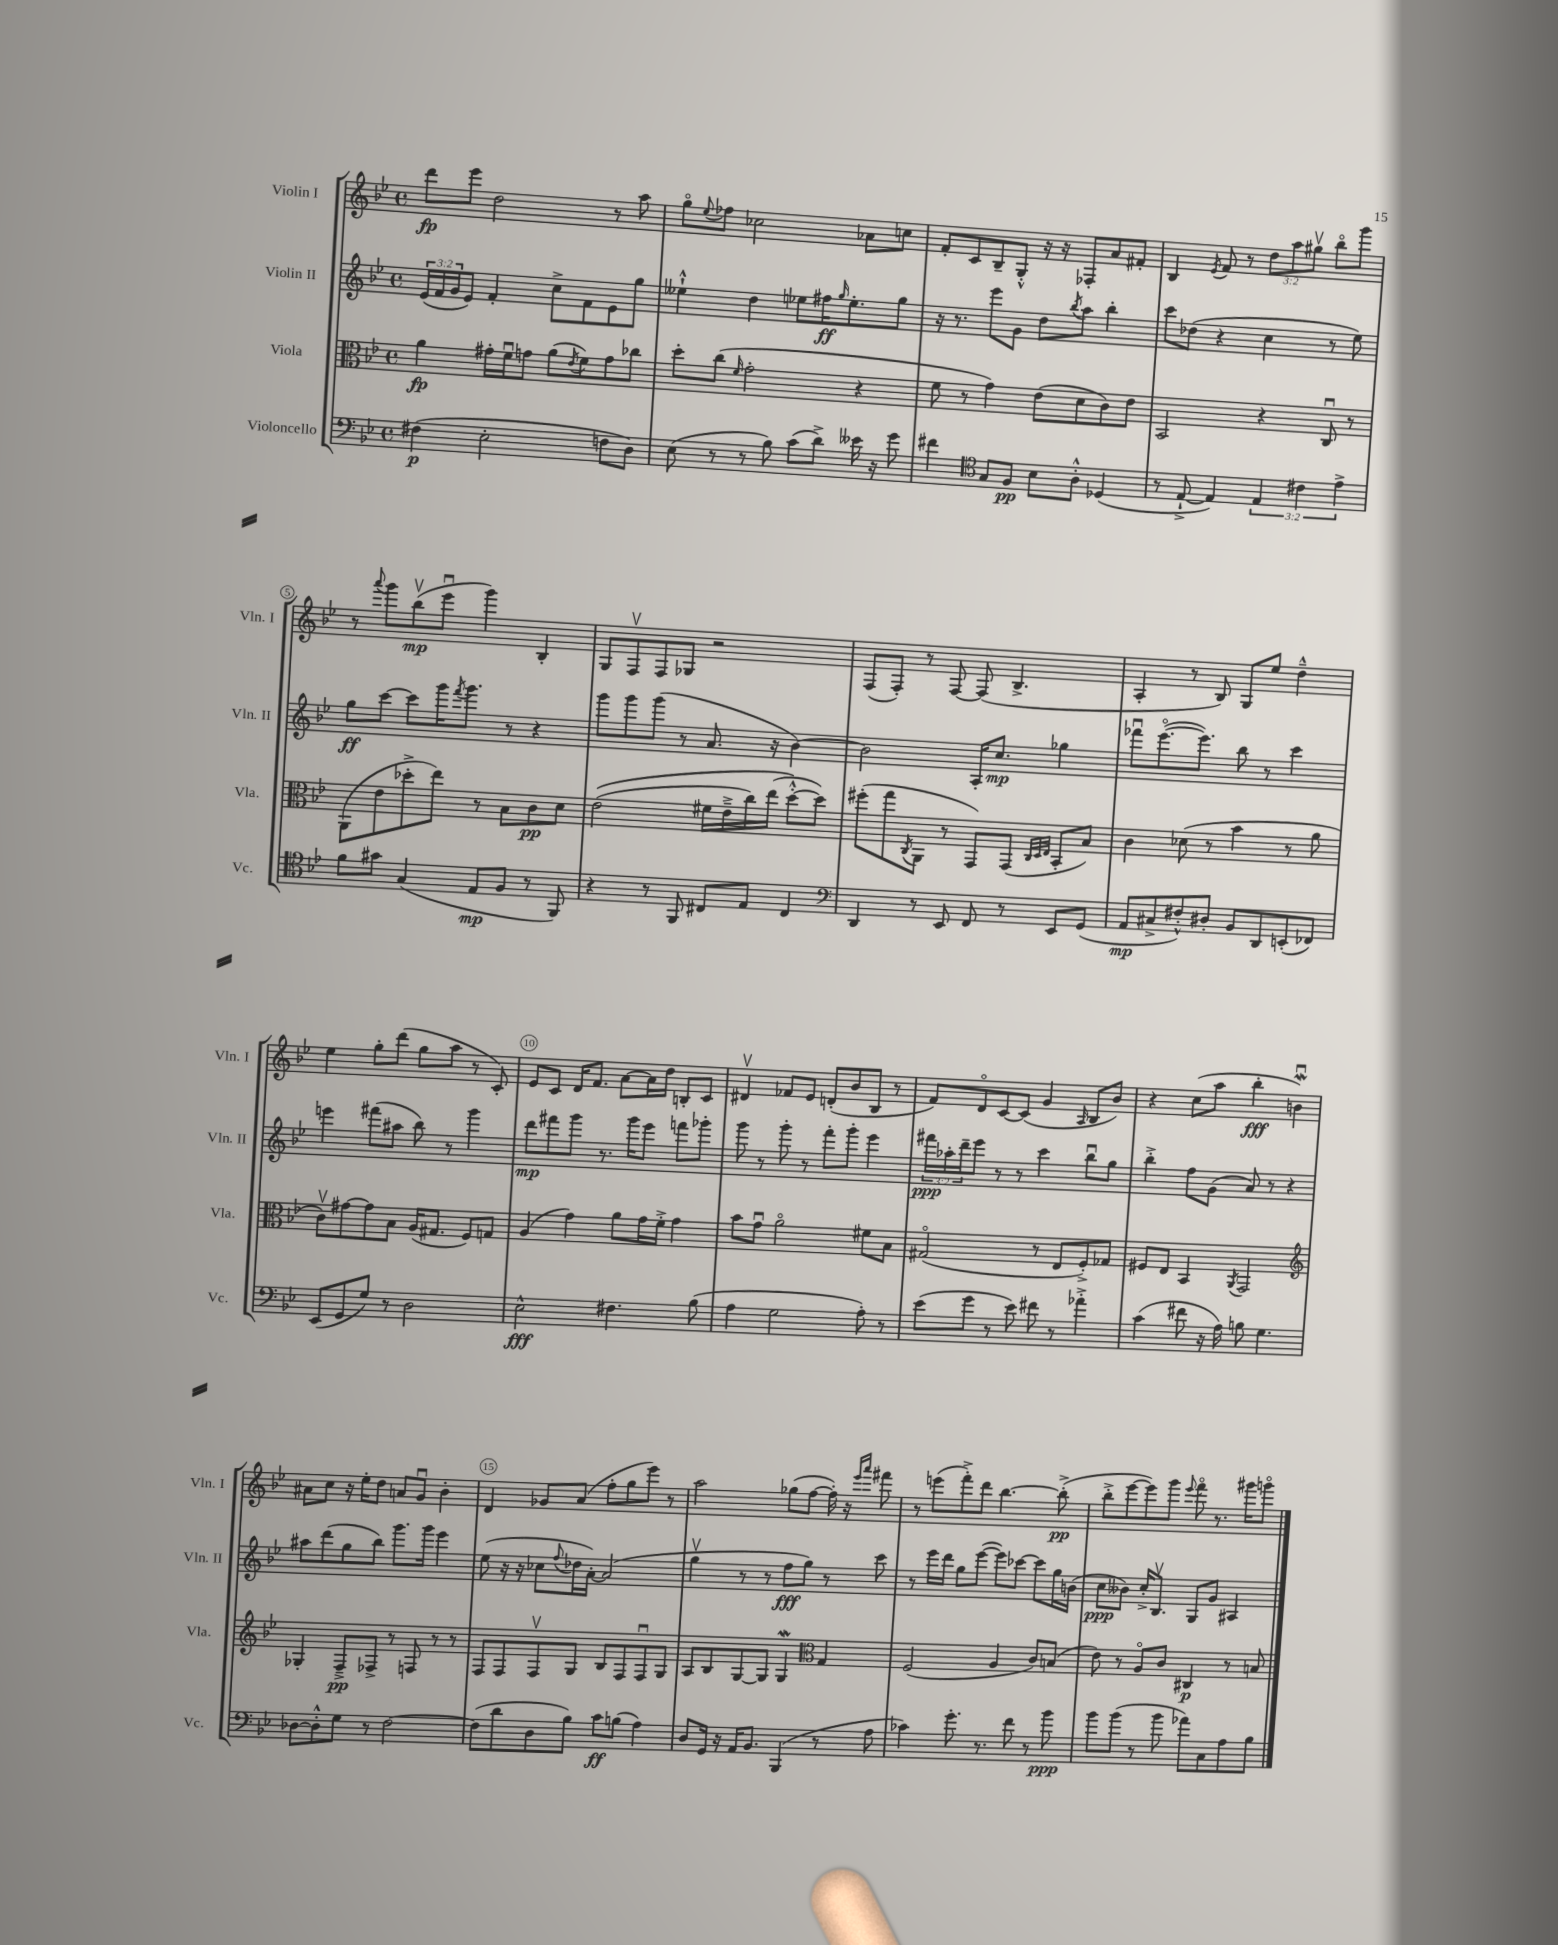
<<
\new StaffGroup <<
\new Staff = "s0" \with { instrumentName = "Violin I" shortInstrumentName = "Vln. I" } {
    \clef treble \key bes \major \defaultTimeSignature \time 4/4 \override Staff.TupletNumber.text = #tuplet-number::calc-fraction-text
    d'''8\fp ees'''8 d''2 r8 a''8 |
    g''8\flageolet \appoggiatura { ees''8 } fes''8 ces''2 aes'8 c''8 |
    f'8-. c'8 bes8-- g8-.-^ r16 r16 fes8-. a'8 fis'8-. |
    bes4 \acciaccatura { ees'8 } f'8 r8 \tuplet 3/2 { d''8 a''8 gis''8\upbow } bes''8\flageolet g'''8 |
    r8 \appoggiatura { a'''8 } g'''8 bes''8\upbow\mp( ees'''8\downbow g'''4) bes4-. |
    g8 f8\upbow f8 ges8 r2 |
    f8( f8-.) r8 f8~ f8( bes4.-> |
    a4-. r8 bes8) g8 ees''8 d''4---^ |
    ees''4 g''8-. d'''8( g''8 a''8 r8 c'8-.) |
    ees'8 c'8 d'16 f'8. a'8~ a'16 d''16 b8-. c'8 |
    dis'4\upbow fes'8 ees'8 d'8-.( bes'8 bes8 r8 |
    f'8) d'8\flageolet c'8~ c'8( g'4 \grace { a16 } bes8 bes'8) |
    r4 c''8( a''8 bes''4-.\fff b'4\downbow\mordent) |
    ais'8 c''8 r16 ees''16-. d''8 a'8 g'8\downbow bes'4-. |
    d'4 ges'8 a'8( f''8-. g''8 ees'''8) r8 |
    a''2 ges''8( f''8~ f''16-.) r16 \grace { ees'''16 a'''16 } fis'''8 |
    r8 e'''8( f'''8-.->) d'''8 bes''4.~ bes''8-.->\pp( |
    bes''8-.-> ees'''8~ ees'''8) g'''8 \appoggiatura { ees'''8 } f'''8\flageolet r8. gis'''16 g'''8\flageolet \bar "|." |
}
\new Staff = "s1" \with { instrumentName = "Violin II" shortInstrumentName = "Vln. II" } {
    \clef treble \key bes \major \defaultTimeSignature \time 4/4 \override Staff.TupletNumber.text = #tuplet-number::calc-fraction-text
    \tuplet 3/2 { ees'16( f'16 g'16 } ees'8) f'4-. c''8-> f'8 ees'8 g''8 |
    eeses''4-!-^ d''4 ees''8 fis''16\ff \grace { g''16 } ees''8.-. g''8 |
    r16 r8. ees'''8 g'8 d''8 \acciaccatura { bes''8 } a''8 bes''4-. |
    c'''8 des''8( r4 c''4 r8 ees''8) |
    g''8\ff c'''8~ c'''8 g'''16 \acciaccatura { f'''8 } g'''8. r8 r4 |
    g'''8 g'''8 g'''8( r8 a'8. r16 bes'4~) |
    bes'2 a16-. c''8.\mp ges''4 |
    fes'''8\downbow ees'''8.~\flageolet( ees'''8.) bes''8 r8 c'''4 |
    e'''4 fis'''8( ais''8 bes''8) r8 g'''4 |
    d'''8\mp fis'''8 g'''8 r8. g'''16 ees'''8 f'''8 ges'''8-. |
    g'''8 r8 g'''8-. r8 f'''8-. g'''8-. ees'''4 |
    \tuplet 3/2 { fis'''16\ppp aes''16-. d'''16-- } ees'''8 r8 r8 c'''4 bes''8\downbow g''8 |
    bes''4-.-> f''8 g'8( a'8) r8 r4 |
    ais''8 d'''8( g''8 bes''8) g'''8. g'''16 ees'''4 |
    ees''8( r16 r16 ces''8 \appoggiatura { f''8 } des''16 a'16~-.) a'2( |
    g''4\upbow r8 r8 f''8\fff g''8) r8 c'''8 |
    r8 ees'''16 d'''16 g''8 ees'''8~( ees'''8) ces'''8~ ces'''8 g''16 b'16( |
    c''8\ppp beses'8) c''16-.-> bes8.\upbow g8 g'8 ais4 \bar "|." |
}
\new Staff = "s2" \with { instrumentName = "Viola" shortInstrumentName = "Vla." } {
    \clef alto \key bes \major \defaultTimeSignature \time 4/4
    a'4\fp gis'16-. f'16\downbow g'8 a'8( \acciaccatura { ees'8 } f'8) g'8 ces''8 |
    d''8-. c''8( \grace { f'16 } g'2-. r4 |
    f'8 r8 g'4) ees'8( d'8 c'8) ees'8 |
    bes,2 r4 c8\downbow r8 |
    a,8( ees'8 des''8-.-> ees''8) r8 bes8 c'8\pp d'8 |
    ees'2(\( fis'16 ees'16---> c''16) ees''16( d''8~-.-^\) d''8) |
    fis''8-.( g''8 \acciaccatura { c8 } a,8 r8 g,8) g,8( \grace { c32 d32 ees32 } bes,8-. bes8) |
    c'4 des'8( r8 bes'4 r8 a'8 |
    c'8\upbow) gis'8~ gis'8 bes8 a16( gis8. f8) g8 |
    a4( g'4) a'8 g'16 f'16-.-> g'4 |
    bes'8 g'8\downbow a'2\flageolet fis'8 bes8 |
    gis2\flageolet( r8 ees8 f8-.->) ges8 |
    fis8 ees8 bes,4 \acciaccatura { a,8 } g,2 |
    \clef treble ges4-. f8--->\pp fes8-> r8 f8 r8 r8 |
    f8 f8 f8\upbow g8 bes8 f8 f8\downbow g8 |
    a8 bes8 g8~ g8 g4\mordent \clef alto g4 |
    f2( a4 c'8) b8( |
    ees'8) r8 a8\flageolet c'8 cis4\p r8 b8 \bar "|." |
}
\new Staff = "s3" \with { instrumentName = "Violoncello" shortInstrumentName = "Vc." } {
    \clef bass \key bes \major \defaultTimeSignature \time 4/4 \override Staff.TupletNumber.text = #tuplet-number::calc-fraction-text
    fis4\p( ees2-. f8 d8) |
    ees8( r8 r8 bes8) c'8( d'8->) eeses'16 r16 g'8 |
    fis'4 \clef tenor g8 f8\pp bes8 a8-.-^ des4( |
    r8 ees8~-!-> ees4) \tuplet 3/2 { ees4 cis'4 ees'4-> } |
    f'8 gis'8 g4( ees8\mp f8 r8 f,8) |
    r4 r8 f,8 cis8 ees8 cis4 |
    \clef bass d,4 r8 ees,8 f,8 r8 ees,8 g,8( |
    a,8\mp cis8-> fis8-.-^) dis8-. bes,8 d,8 e,8-.( fes,8) |
    ees,8( g,8 g8) r8 d2 |
    ees2-^\fff fis4. bes8( |
    a4 g2 a8-.) r8 |
    ees'8( g'8 r8 ees'8) fis'8 r8 aes'4-.-> |
    c'4( fis'8 r16 a16) b8 g4. |
    des8~ des8-.-^ g8 r8 f2~ |
    f8( d'8 d8 bes8) c'8\ff b8( a4) |
    d8 g,16 r16 a,16 bes,8. bes,,4( r8 a8 |
    ces'4) g'8.-. r8. f'8 r8 bes'8\ppp |
    bes'8 bes'8( r8 bes'8 aes'8) c8 a8 bes8 \bar "|." |
}
>>
>>
\layout { \context { \Score \override BarNumber.break-visibility = ##(#f #t #t) barNumberVisibility = #(every-nth-bar-number-visible 5) \override BarNumber.stencil = #(make-stencil-circler 0.1 0.3 ly:text-interface::print) } }
